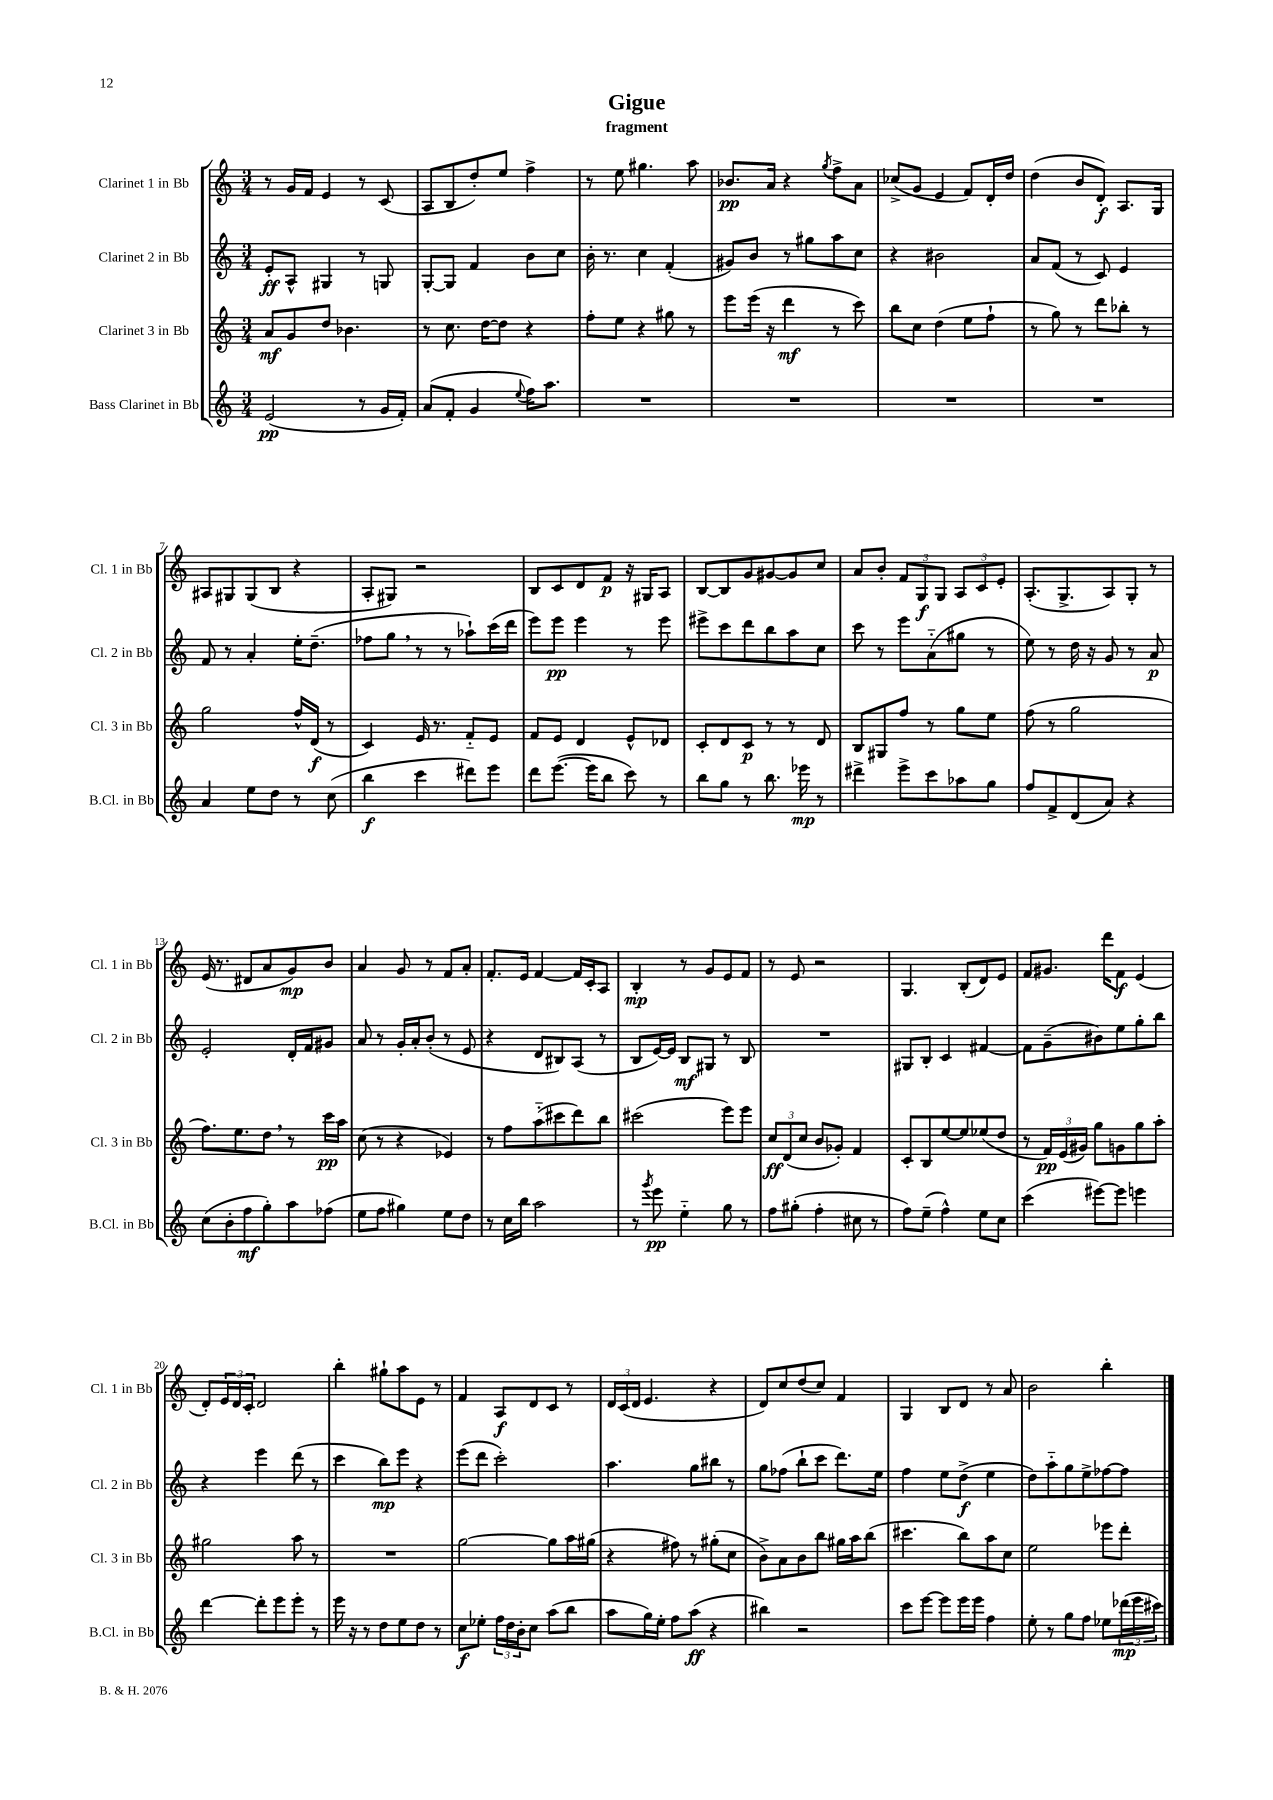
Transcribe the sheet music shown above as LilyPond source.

\header { title = "Gigue" subtitle = "fragment" }
<<
\new StaffGroup <<
\new Staff = "s0" \with { instrumentName = "Clarinet 1 in Bb" shortInstrumentName = "Cl. 1 in Bb" } {
    \clef treble \key c \major \numericTimeSignature \time 3/4
    r8 g'16 f'16 e'4 r8 c'8( |
    a8 b8 d''8-.) e''8 f''4-> |
    r8 e''8 gis''4. a''8 |
    bes'8.\pp a'16 r4 \acciaccatura { g''8 } f''8-> a'8 |
    ces''8->( g'8 e'4 f'8) d'16-. d''16 |
    d''4( b'8 d'8-.\f) a8. g16 |
    ais8 gis8 gis8( b8 r4 |
    a8-. gis8) r2 |
    b8 c'8 d'8 f'8\p r16 gis16 a8 |
    b8~ b8 g'8 gis'8~ gis'8 c''8 |
    a'8 b'8-. \tuplet 3/2 { f'8 g8\f g8 } \tuplet 3/2 { a8 c'8 e'8-. } |
    a8.-.( g8.-> a8) g8-. r8 |
    e'16( r8. dis'8 a'8 g'8\mp) b'8 |
    a'4 g'8 r8 f'8 a'8-. |
    f'8.-. e'16 f'4~ f'16 c'16-. a8 |
    b4-.\mp r8 g'8 e'8 f'8 |
    r8 e'8 r2 |
    g4. b8-.( d'8) e'8 |
    f'8 gis'8. d'''16 f'8\f e'4( |
    d'8-.) \tuplet 3/2 { e'16 d'16 c'16-. } d'2 |
    b''4-. gis''8-! a''8 e'8 r8 |
    f'4 a8\f d'8 c'8 r8 |
    \tuplet 3/2 { d'16 c'16( d'16 } e'4. r4 |
    d'8) c''8 d''8( c''8) f'4 |
    g4 b8 d'8 r8 a'8 |
    b'2 b''4-. \bar "|." |
}
\new Staff = "s1" \with { instrumentName = "Clarinet 2 in Bb" shortInstrumentName = "Cl. 2 in Bb" } {
    \clef treble \key c \major \numericTimeSignature \time 3/4
    e'8-.\ff a8-^ gis4 r8 g8 |
    g8~-. g8 f'4 b'8 c''8 |
    b'16-. r8. c''4 f'4-.( |
    gis'8) b'8 r8 gis''8 a''8 c''8 |
    r4 bis'2 |
    a'8 f'8( r8 c'8) e'4 |
    f'8 r8 a'4-. e''16-. d''8.--( |
    fes''8 g''8 \breathe r8 r8 aes''8-!) c'''16( d'''16 |
    e'''8) e'''8\pp e'''4 r8 e'''8 |
    eis'''8-> c'''8 d'''8 b''8 a''8 c''8 |
    c'''8 r8 e'''8 a'8-_( gis''8 r8 |
    e''8) r8 d''16 r16 g'8 r8 a'8\p |
    e'2-. d'16-. f'16 gis'8 |
    a'8 r8 g'16-. a'16-. b'8-.( r8 e'8 |
    r4 d'8 bis8) a8( r8 |
    b8 e'16~) e'16 b8\mf gis8 r8 b8 |
    R2. |
    gis8 b8-. c'4 fis'4~ |
    fis'8 g'8--( bis'8) e''8 g''8-. b''8 |
    r4 e'''4 d'''8( r8 |
    c'''4 b''8\mp) e'''8 r4 |
    e'''8( d'''8 c'''2-.) |
    a''4. g''8 bis''8 r8 |
    g''8 fes''8( b''8-! c'''8 d'''8.) e''16 |
    f''4 e''8 d''8->\f( e''4 |
    d''8) a''8-_ g''8 e''8-> fes''8~ fes''8 \bar "|." |
}
\new Staff = "s2" \with { instrumentName = "Clarinet 3 in Bb" shortInstrumentName = "Cl. 3 in Bb" } {
    \clef treble \key c \major \numericTimeSignature \time 3/4
    a'8\mf g'8 d''8 bes'4. |
    r8 c''8. d''16~ d''8 r4 |
    f''8-. e''8 r4 gis''8 r8 |
    e'''8 e'''16( r16 d'''4\mf r8 c'''8) |
    b''8 c''8 d''4( e''8 f''8-! |
    r8 g''8) r8 d'''8 bes''8-. r8 |
    g''2 f''16-^ d'16\f( r8 |
    c'4) e'16 r8. f'8-_ e'8 |
    f'8 e'8 d'4 e'8-^ des'8 |
    c'8-. d'8 c'8\p r8 r8 d'8 |
    b8 gis8 f''8 r8 g''8 e''8 |
    f''8( r8 g''2 |
    f''8.) e''8. d''8 \breathe r8 c'''16\pp a''16 |
    c''8( r8 r4 ees'4) |
    r8 f''8 a''8-_( cis'''8 d'''8) b''8 |
    cis'''2( e'''8) e'''8 |
    \tuplet 3/2 { c''8\ff d'8( c''8 } b'8 ges'8-.) f'4 |
    c'8-. b8 e''8~ e''8 ees''8( d''8 |
    r8 \tuplet 3/2 { f'16\pp) e'16( gis'16) } g''8 g'8 g''8 a''8-. |
    gis''2 a''8 r8 |
    R2. |
    g''2~ g''8 a''16 gis''16( |
    r4 fis''8) r8 gis''8-.( c''8 |
    b'8->) a'8 b'8 b''8 gis''16 a''16 b''8( |
    cis'''4. b''8) a''8 c''8 |
    e''2 ees'''8 d'''8-. \bar "|." |
}
\new Staff = "s3" \with { instrumentName = "Bass Clarinet in Bb" shortInstrumentName = "B.Cl. in Bb" } {
    \clef treble \key c \major \numericTimeSignature \time 3/4
    e'2\pp( r8 g'16 f'16-.) |
    a'8( f'8-. g'4 \appoggiatura { e''8 } f''16) a''8. |
    R2. |
    R2. |
    R2. |
    R2. |
    a'4 e''8 d''8 r8 c''8( |
    b''4\f c'''4 dis'''8) e'''8 |
    d'''8 e'''8.~( e'''16 b''8 c'''8) r8 |
    b''8 g''8 r8 b''8. ees'''16\mp r8 |
    dis'''4-> e'''8-> c'''8 aes''8 g''8 |
    f''8 f'8-> d'8( a'8) r4 |
    c''8( b'8-. f''8\mf g''8-.) a''8 fes''8( |
    e''8 f''8 gis''4) e''8 d''8 |
    r8 c''16 b''16 a''2 |
    r8 \acciaccatura { g'''8 } e'''8\pp e''4-_ g''8 r8 |
    f''8 gis''8-.( f''4-. cis''8 r8 |
    f''8) e''8--( f''4-^) e''8 c''8 |
    c'''4( eis'''8~) eis'''8 e'''4 |
    d'''4~ d'''8-. e'''8 e'''8-. r8 |
    e'''16 r16 r8 d''8 e''8 d''8 r8 |
    c''8\f ees''8-. \tuplet 3/2 { f''16 d''16 b'16-. } c''8 a''8( b''8 |
    a''8 g''16) e''16-. f''8 a''8\ff( r4 |
    bis''4) r2 |
    c'''8 e'''8~ e'''8 e'''16 e'''16 f''4 |
    e''8-. r8 g''8 f''8 ees''8 \tuplet 3/2 { des'''16\mp( e'''16 cis'''16) } \bar "|." |
}
>>
>>
